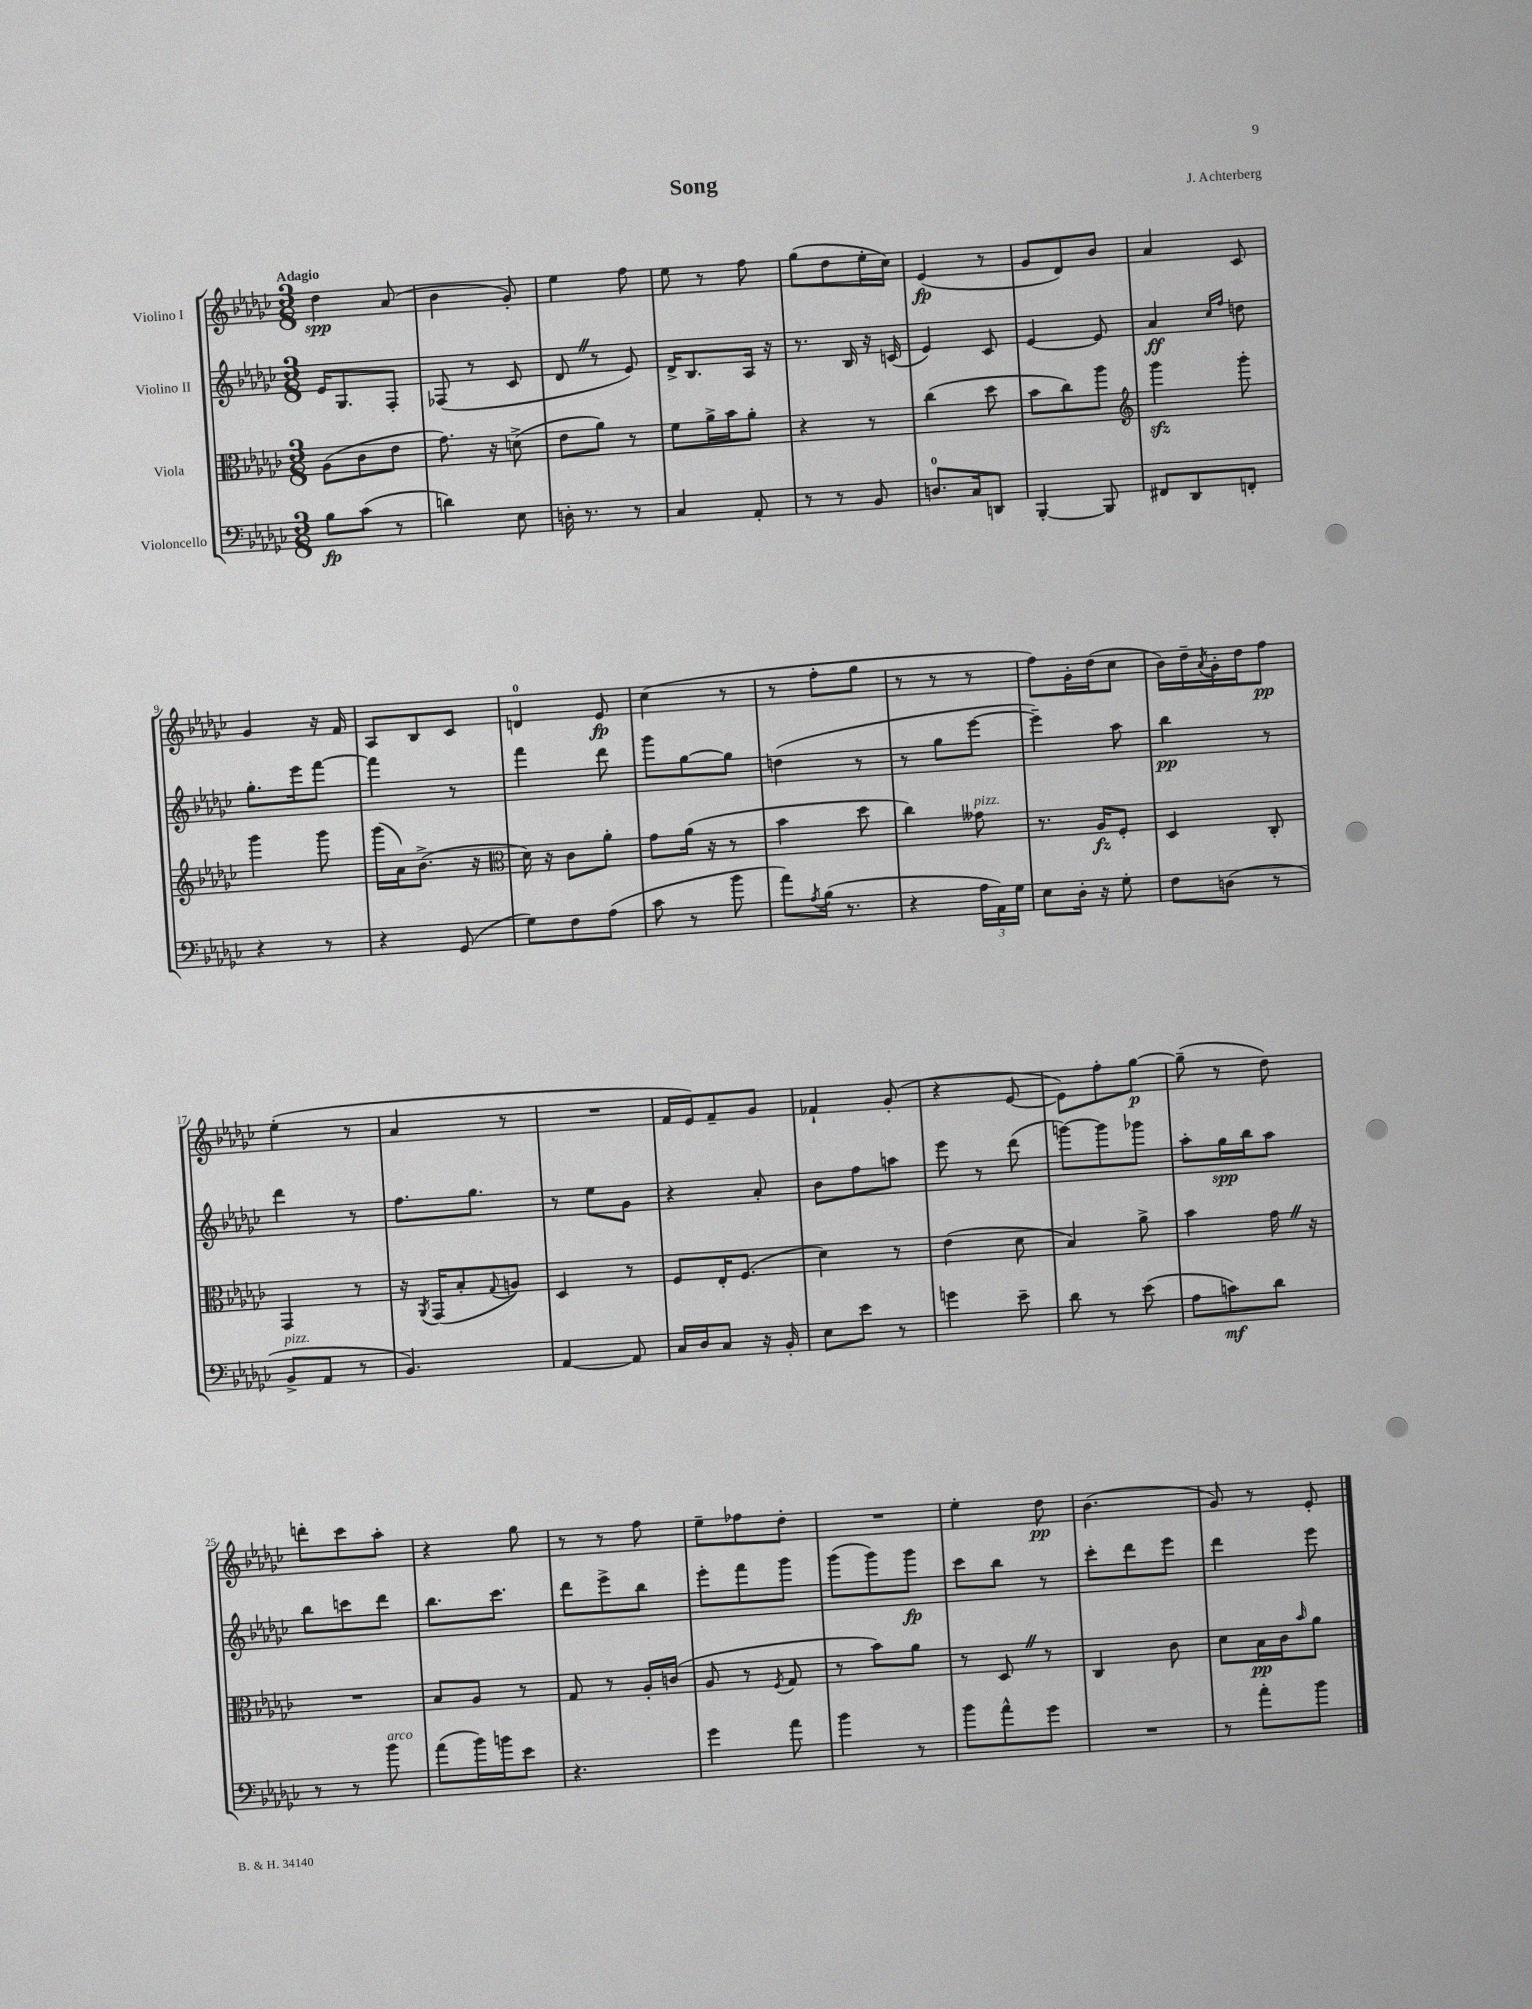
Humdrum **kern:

**kern	**dynam	**kern	**dynam	**kern	**dynam	**kern	**dynam
*part4	*part4	*part3	*part3	*part2	*part2	*part1	*part1
*staff4	*staff4	*staff3	*staff3	*staff2	*staff2	*staff1	*staff1
*I"Violoncello	*	*I"Viola	*	*I"Violino II	*	*I"Violino I	*
*clefF4	*	*clefC3	*	*clefG2	*	*clefG2	*
*k[b-e-a-d-g-c-]	*	*k[b-e-a-d-g-c-]	*	*k[b-e-a-d-g-c-]	*	*k[b-e-a-d-g-c-]	*
*M3/8	*	*M3/8	*	*M3/8	*	*M3/8	*
=1	=1	=1	=1	=1	=1	=1	=1
!	!	!	!	!	!	!LO:TX:a:B:t=Adagio	!
8B-\L	fp	(8A-\L	.	16e-/KL	.	4dd-\	spp
.	.	.	.	8.G-/	.	.	.
(8c-\J	.	8c-\	.	.	.	.	.
8r	.	8e-\J	.	8F'/J	.	(8a-/	.
=2	=2	=2	=2	=2	=2	=2	=2
4dn\)	.	8.g-\)	.	(8F-X/	.	4b-\	.
.	.	.	.	8r	.	.	.
.	.	16r	.	.	.	.	.
8E-\	.	(8dn^\	.	8c-/	.	8g-'/)	.
=3	=3	=3	=3	=3	=3	=3	=3
16Dn'\	.	8e-\L	.	8d-Z/	.	4ee-\	.
8.r	.	.	.	.	.	.	.
.	.	8a-\J)	.	8r	.	.	.
8r	.	8r	.	8e-/)	.	8ff\	.
=4	=4	=4	=4	=4	=4	=4	=4
4C-/	.	8f\L	.	16d-^/KL	.	8ee-\	.
.	.	.	.	8.B-/	.	.	.
.	.	16a-^\L	.	.	.	8r	.
.	.	16b-\J	.	.	.	.	.
8AA-'/	.	8a-'\J	.	16A-/Jk	.	8ff\	.
.	.	.	.	16r	.	.	.
=5	=5	=5	=5	=5	=5	=5	=5
8r	.	4r	.	8.r	.	(8gg-\L	.
8r	.	.	.	.	.	8dd-\	.
.	.	.	.	16B-/	.	.	.
8BB-/	.	8r	.	16r	.	16ee-'\L	.
.	.	.	.	(16cn/	.	16cc-\JJ)	.
=6	=6	=6	=6	=6	=6	=6	=6
8.Dn/L	.	(4cc-\	.	4e-/)	.	(4e-/	fp
16C-/k	.	.	.	.	.	.	.
8DDn/J	.	8dd-\	.	8c-/	.	8r	.
=7	=7	=7	=7	=7	=7	=7	=7
[4BBB-'/	.	8b-\L	.	[4e-/	.	8g-/L	.
.	.	8cc-\)	.	.	.	8d-/)	.
8BBB-/]	.	8aa-\J	.	8e-/]	.	8b-/J	.
=8	=8	=8	=8	=8	=8	=8	=8
*	*	*clefG2	*	*	*	*	*
8FF#X/L	.	4ggg-zz\	.	4a-/	ff	4a-/	.
8DD-/	.	.	.	.	.	.	.
.	.	.	.	16qqcc-/LL	.	.	.
.	.	.	.	16qqff/JJ	.	.	.
8FFn'/J	.	8ggg-'\	.	8ddn\	.	8c-/	.
!!LO:LB:g=z
=9	=9	=9	=9	=9	=9	=9	=9
4r	.	4ggg-\	.	8.gg-'\L	.	4g-/	.
.	.	.	.	16eee-\k	.	.	.
8r	.	8ggg-\	.	[8fff\J	.	16r	.
.	.	.	.	.	.	16f/	.
=10	=10	=10	=10	=10	=10	=10	=10
4r	.	(16ggg-\LL	.	4fff\]	.	8A-/L	.
.	.	16a-\J)	.	.	.	.	.
.	.	(8.b-^\J	.	.	.	8B-/	.
(8GG-/	.	.	.	8r	.	8c-/J	.
.	.	16r	.	.	.	.	.
=11	=11	=11	=11	=11	=11	=11	=11
*	*	*clefC3	*	*	*	*	*
8G-\L)	.	16d-\)	.	4fff\	.	4dn/	.
.	.	16r	.	.	.	.	.
8F\	.	8c-\L	.	.	.	.	.
(8A-\J	.	8a-'\J	.	8ddd-\	.	8e-/	fp
=12	=12	=12	=12	=12	=12	=12	=12
8c-\	.	8g-\L	.	8ggg-\L	.	(4cc-\	.
8r	.	(16a-\Jk	.	[8gg-\	.	.	.
.	.	16r	.	.	.	.	.
8b-\	.	8r	.	8gg-\J]	.	8r	.
=13	=13	=13	=13	=13	=13	=13	=13
8a-\L)	.	4b-\	.	(4ddn\	.	8r	.
8qA-/	.	.	.	.	.	.	.
(16B-\Jk	.	.	.	.	.	8ff'\L	.
8.r	.	.	.	.	.	.	.
.	.	8dd-\	.	8r	.	8gg-\J	.
=14	=14	=14	=14	=14	=14	=14	=14
4r	.	4cc-\)	.	8r	.	8r	.
.	.	.	.	8gg-\L	.	8r	.
!	!	!LO:TX:a:i:t=pizz.	!	!	!	!	!
24A-\LL	.	8g--X\	.	[8eee-\J	.	8r	.
24AA-\)	.	.	.	.	.	.	.
24G-\JJ	.	.	.	.	.	.	.
=15	=15	=15	=15	=15	=15	=15	=15
8E-\L	.	8.r	.	4eee-~\])	.	8ff\L)	.
16D-'\Jk	.	.	.	.	.	16g-'\L	.
16r	.	16A-/KL	fz	.	.	(16dd-\J	.
8G-'\	.	8F'/J	.	8aa-\	.	8cc-\J	.
=16	=16	=16	=16	=16	=16	=16	=16
8F\L	.	4D-/	.	4bb-\	pp	16b-\LL)	.
.	.	.	.	.	.	16dd-~\	.
.	.	.	.	.	.	8qa-/	.
(8Dn\J	.	.	.	.	.	16g-'\	.
.	.	.	.	.	.	16dd-\J	.
8r	.	8C-'/	.	8r	.	8ff\J	pp
!!LO:LB:g=z
=17	=17	=17	=17	=17	=17	=17	=17
!LO:TX:a:i:t=pizz.	!	!	!	!	!	!	!
8BB-^/L	.	4GG-/	.	4ddd-\	.	(4ee-'\	.
8AA-/J	.	.	.	.	.	.	.
8r	.	8r	.	8r	.	8r	.
=18	=18	=18	=18	=18	=18	=18	=18
4.BB-/)	.	16r	.	8.ff\L	.	4a-/	.
.	.	8qAA-/	.	.	.	.	.
.	.	(16GG-/KL	.	.	.	.	.
.	.	8B-'/	.	.	.	.	.
.	.	.	.	8.gg-\J	.	.	.
.	.	8qqG-/	.	.	.	.	.
.	.	8An/J)	.	.	.	8r	.
=19	=19	=19	=19	=19	=19	=19	=19
[4AA-/	.	4D-/	.	8r	.	4.r	.
.	.	.	.	8ee-\L	.	.	.
8AA-/]	.	8r	.	8g-\J	.	.	.
=20	=20	=20	=20	=20	=20	=20	=20
16C-/LL	.	8F/L	.	4r	.	16f/LL	.
16D-/J	.	.	.	.	.	16e-/J)	.
8C-/J	.	16E-'/K	.	.	.	8f~/	.
.	.	(8.F/J	.	.	.	.	.
16r	.	.	.	8a-'/	.	8g-/J	.
16BB-'/	.	.	.	.	.	.	.
=21	=21	=21	=21	=21	=21	=21	=21
8E-\L	.	4d-\)	.	8b-\L	.	4f-X`/	.
8e-\J	.	.	.	8ff\	.	.	.
8r	.	8r	.	8aan\J	.	(8g-'/	.
=22	=22	=22	=22	=22	=22	=22	=22
4gn\	.	(4e-\	.	8eee-\	.	4r	.
.	.	.	.	8r	.	.	.
8e-~\	.	8d-\	.	(8ddd-\	.	[8e-/	.
=23	=23	=23	=23	=23	=23	=23	=23
8d-\	.	4B-/)	.	[8gggn\L)	.	8e-\L])	.
8r	.	.	.	8ggg\]	.	8ff'\	.
(8e-\	.	8a-^\	.	8ggg-X\J	.	[8gg-\J	p
=24	=24	=24	=24	=24	=24	=24	=24
8A-\L	.	4b-\	.	8aa-'\L	.	(8gg-~\]	.
8cn\)	mf	.	.	16gg-\L	spp	8r	.
.	.	.	.	16bb-\J	.	.	.
8d-\J	.	16g-Z\	.	8aa-\J	.	8dd-\)	.
.	.	16r	.	.	.	.	.
!!LO:LB:g=z
=25	=25	=25	=25	=25	=25	=25	=25
8r	.	4.r	.	8bb-\L	.	8dddn'\L	.
8r	.	.	.	8cccn\	.	8ccc-\	.
!LO:TX:a:i:t=arco	!	!	!	!	!	!	!
8b-\	.	.	.	8ddd-\J	.	8aa-'\J	.
=26	=26	=26	=26	=26	=26	=26	=26
(8a-\L	.	8B-/L	.	8.bb-\L	.	4r	.
16b-\L)	.	8A-/J	.	.	.	.	.
16bn\J	.	.	.	8.ccc-\J	.	.	.
8e-\J	.	8r	.	.	.	8gg-\	.
=27	=27	=27	=27	=27	=27	=27	=27
4.r	.	8G-/	.	8ddd-\L	.	8r	.
.	.	8r	.	8eee-^\	.	8r	.
.	.	16A-'/LL	.	8bb-\J	.	8ff\	.
.	.	(16cn/JJ	.	.	.	.	.
=28	=28	=28	=28	=28	=28	=28	=28
4g-\	.	8A-/	.	8eee-'\L	.	8ee-~\L	.
.	.	8r	.	8fff\	.	8ff-X\	.
.	.	8qF/	.	.	.	.	.
8a-\	.	8G-/	.	8ggg-\J	.	8dd-'\J	.
=29	=29	=29	=29	=29	=29	=29	=29
4b-\	.	8r	.	(8ggg-\L	.	4.r	.
.	.	8b-\L)	.	8ggg-\)	.	.	.
8r	.	8a-\J	.	8ggg-\J	fp	.	.
=30	=30	=30	=30	=30	=30	=30	=30
8b-\L	.	8r	.	8ccc-\L	.	4ee-'\	.
8a-^^\	.	8D-Z/	.	8bb-\J	.	.	.
8g-\J	.	8r	.	8r	.	8dd-\	pp
=31	=31	=31	=31	=31	=31	=31	=31
4.r	.	4C-/	.	8ccc-'\L	.	(4.b-\	.
.	.	.	.	8ddd-\	.	.	.
.	.	8c-\	.	8eee-\J	.	.	.
=32	=32	=32	=32	=32	=32	=32	=32
8r	.	8d-\L	.	4ddd-\	.	8g-/)	.
8a-'\L	.	16B-\L	pp	.	.	8r	.
.	.	16c-\J	.	.	.	.	.
.	.	16qqb-/	.	.	.	.	.
8b-\J	.	8a-\J	.	8eee-\	.	8e-'/	.
==	==	==	==	==	==	==	==
*-	*-	*-	*-	*-	*-	*-	*-
